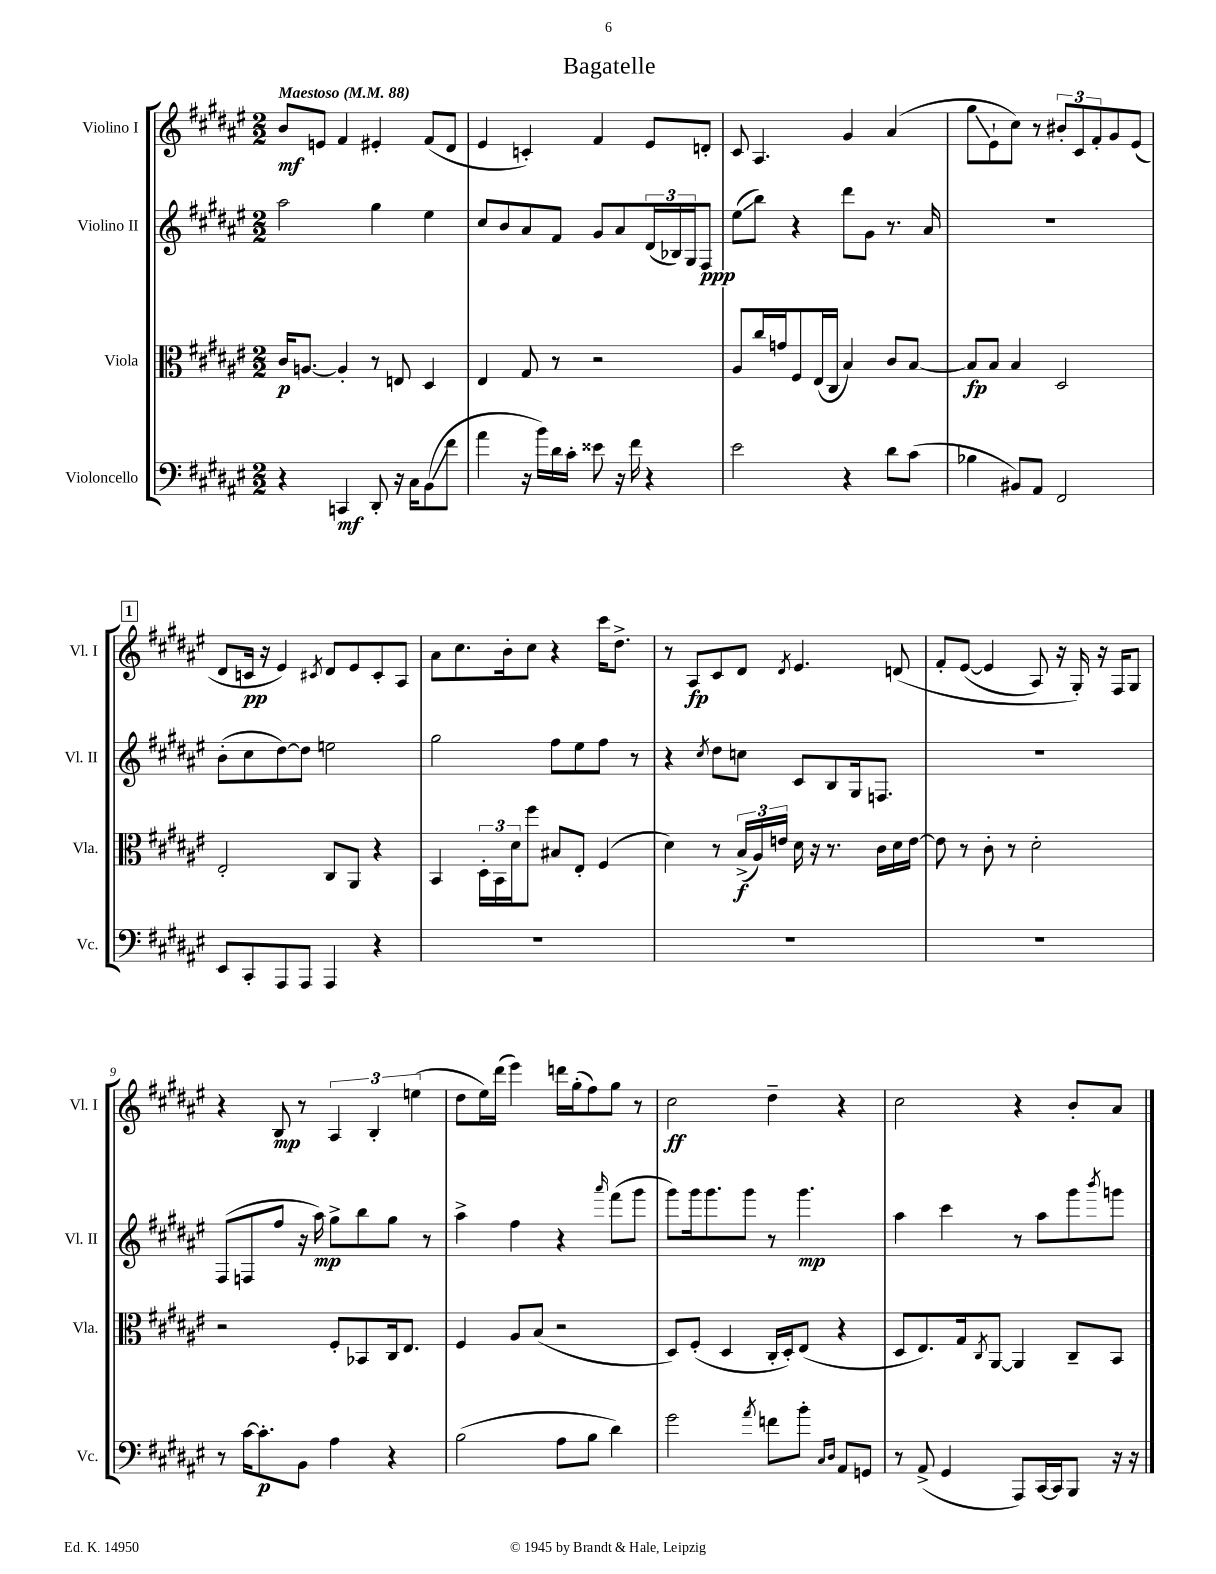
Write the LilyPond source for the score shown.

\header { title = "Bagatelle" }
<<
\new StaffGroup <<
\new Staff = "s0" \with { instrumentName = "Violino I" shortInstrumentName = "Vl. I" } {
    \clef treble \key fis \major \numericTimeSignature \time 2/2 \tempo "Maestoso" 4 = 88
    b'8\mf e'8 fis'4 eis'4-. fis'8( dis'8 |
    eis'4 c'4-.) fis'4 eis'8 d'8-. |
    cis'8 ais4. gis'4 ais'4( |
    gis''8\glissando eis'8-! cis''8) r8 \tuplet 3/2 { bis'8-. cis'8 fis'8-. } gis'8 eis'8( |
    \mark \markup { \box "1" } dis'8 c'16\pp r16 eis'4) \acciaccatura { cis'8 } dis'8 eis'8 cis'8-. ais8 |
    ais'8 cis''8. b'16-. cis''8 r4 cis'''16 dis''8.-> |
    r8 ais8\fp cis'8 dis'8 \acciaccatura { dis'8 } eis'4. d'8\( |
    fis'8-. eis'8~( eis'4 ais8) r16 gis16-.\) r16 fis16 gis8 |
    r4 b8\mp r8 \tuplet 3/2 { ais4 b4-. e''4( } |
    dis''8 eis''16) dis'''16( eis'''4) d'''16 gis''16-.( fis''8) gis''8 r8 |
    cis''2\ff dis''4-- r4 |
    cis''2 r4 b'8-. ais'8 \bar "|." |
}
\new Staff = "s1" \with { instrumentName = "Violino II" shortInstrumentName = "Vl. II" } {
    \clef treble \key fis \major \numericTimeSignature \time 2/2
    ais''2 gis''4 eis''4 |
    cis''8 b'8 ais'8 fis'8 gis'8 ais'8 \tuplet 3/2 { dis'16( bes16) gis16 } fis8\ppp |
    eis''8\glissando( b''8) r4 dis'''8 gis'8 r8. ais'16 |
    R1 |
    \mark \markup { \box "1" } b'8-.( cis''8 dis''8~) dis''8 e''2 |
    gis''2 fis''8 eis''8 fis''8 r8 |
    r4 \acciaccatura { cis''8 } dis''8 c''8 cis'8 b8 gis16 f8. |
    R1 |
    fis8( f8 fis''8 r16 ais''16\mp) gis''8-> b''8 gis''8 r8 |
    ais''4-> fis''4 r4 \grace { ais'''16 } fis'''8( gis'''8 |
    gis'''8) gis'''16 gis'''8. gis'''8 r8 gis'''4.\mp |
    ais''4 cis'''4 r8 ais''8 gis'''8 \acciaccatura { b'''8 } g'''8 \bar "|." |
}
\new Staff = "s2" \with { instrumentName = "Viola" shortInstrumentName = "Vla." } {
    \clef alto \key fis \major \numericTimeSignature \time 2/2
    cis'16\p a8.~ a4-. r8 e8 dis4 |
    eis4 gis8 r8 r2 |
    ais8 cis''16 g'16 fis8 eis16( cis16 b4) cis'8 b8~ |
    b8\fp b8 b4 dis2 |
    \mark \markup { \box "1" } eis2-. cis8 ais,8 r4 |
    b,4 \tuplet 3/2 { dis16-. b,16 dis'16 } fis''8 bis8 eis8-. fis4( |
    dis'4) r8 \tuplet 3/2 { b16->\f( ais16) e'16 } dis'16 r16 r8. cis'16 dis'16 e'16~ |
    e'8 r8 cis'8-. r8 dis'2-. |
    r2 fis8-. bes,8 cis16 eis8. |
    fis4 ais8 b8( r2 |
    dis8) fis8-.( dis4 cis16-. dis16-.) eis8( r4 |
    dis8 eis8.) gis16 \acciaccatura { cis8 } ais,8~ ais,4 cis8-- b,8 \bar "|." |
}
\new Staff = "s3" \with { instrumentName = "Violoncello" shortInstrumentName = "Vc." } {
    \clef bass \key fis \major \numericTimeSignature \time 2/2
    r4 c,4\mf dis,8-. r16 cis16 b,8\glissando( fis'8 |
    ais'4 r16 b'16) dis'16 cis'16-. eisis'8 r16 fis'16 r4 |
    eis'2 r4 dis'8 cis'8( |
    bes4 bis,8) ais,8 fis,2 |
    \mark \markup { \box "1" } eis,8 cis,8-. ais,,8 ais,,8 ais,,4 r4 |
    R1 |
    R1 |
    R1 |
    r8 cis'16~ cis'8.-.\p b,8 ais4 r4 |
    b2( ais8 b8 dis'4) |
    gis'2 \acciaccatura { ais'8 } f'8 b'8-. \grace { cis16 dis16 } ais,8 g,8 |
    r8 ais,8->( gis,4 ais,,8) cis,16~ cis,16 b,,8 r16 r16 \bar "|." |
}
>>
>>
